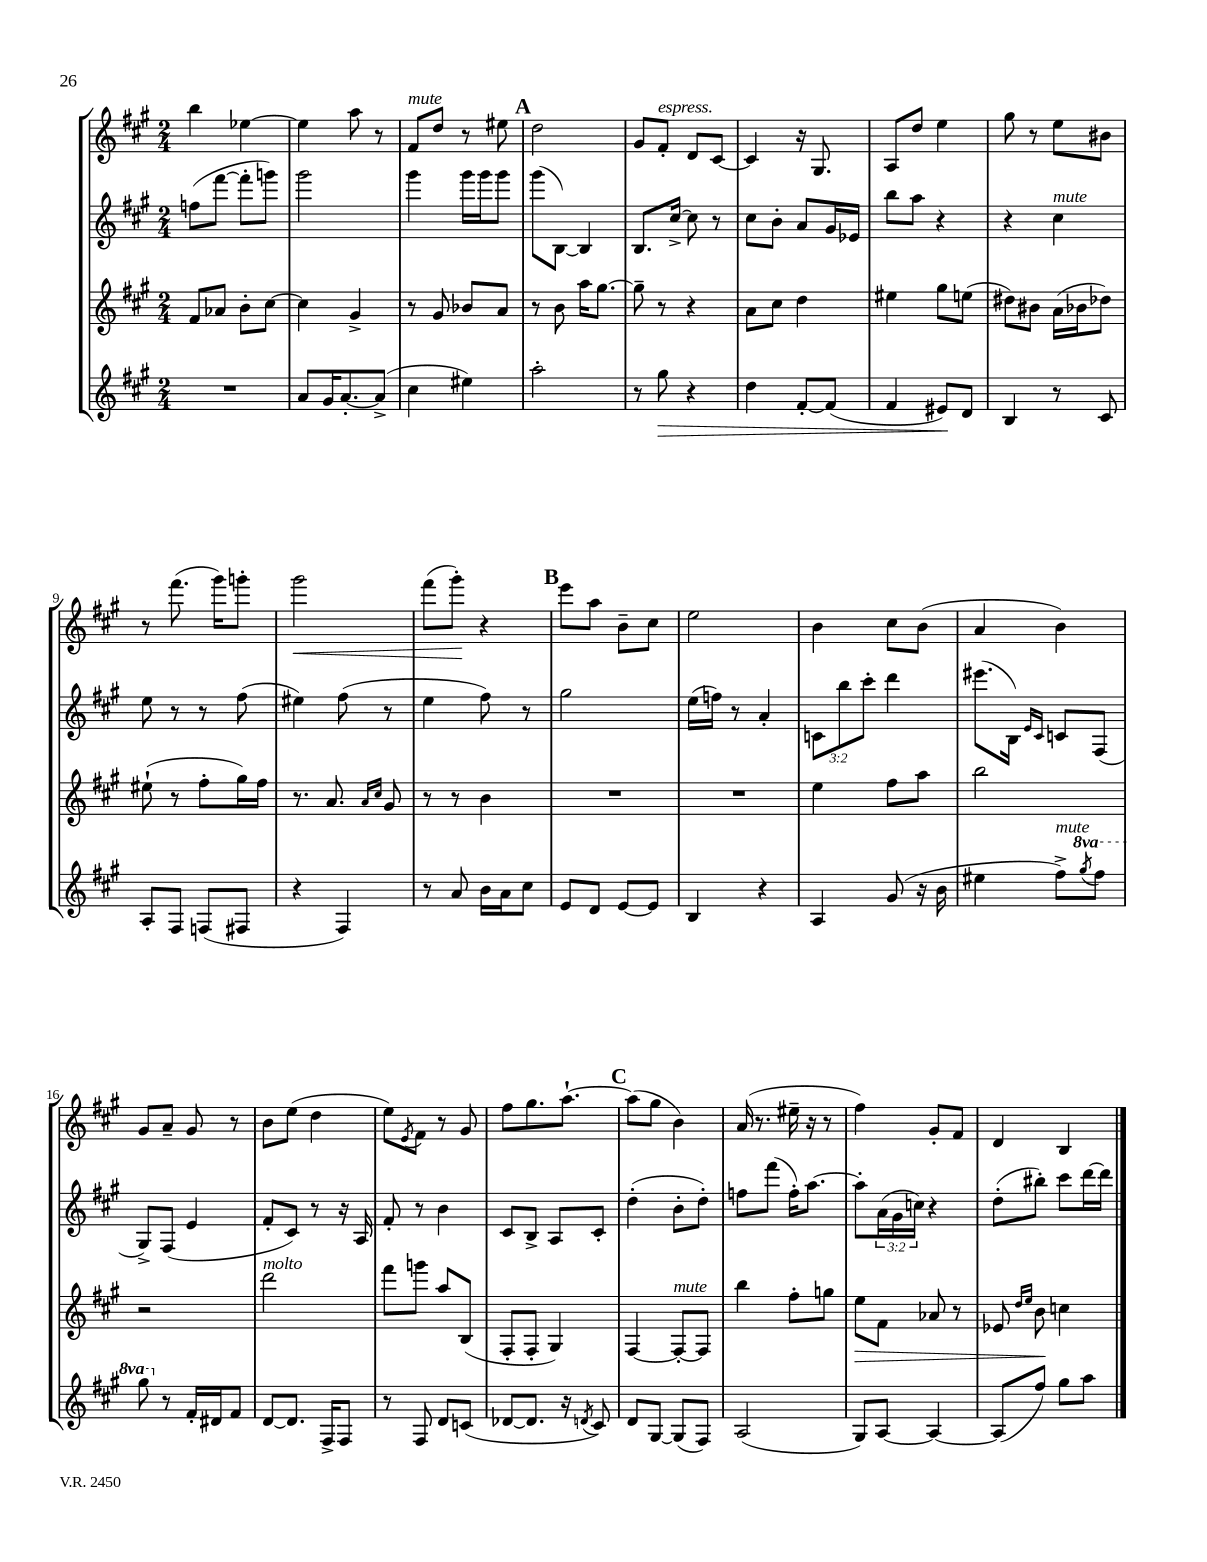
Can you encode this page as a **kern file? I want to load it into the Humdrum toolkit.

**kern	**kern	**kern	**kern
*staff4	*staff3	*staff2	*staff1
*clefG2	*clefG2	*clefG2	*clefG2
*k[f#c#g#]	*k[f#c#g#]	*k[f#c#g#]	*k[f#c#g#]
*M2/4	*M2/4	*M2/4	*M2/4
2r	8f#	(8ff	4bb
.	8a-	[8fff#	.
.	8b'	8fff#']	[4ee-
.	[8cc#	8ggg)	.
=	=	=	=
8a	4cc#]	2ggg#	4ee-]
16g#	.	.	.
[8.a'	.	.	.
.	4g#^	.	8aa
(8a^]	.	.	8r
=	=	=	=
4cc#	8r	4ggg#	8f#
.	8g#	.	8dd
4ee#)	8b-	16ggg#	8r
.	.	16ggg#	.
.	8a	8ggg#	8ee#
=	=	=	=
2aa'	8r	(8ggg#	2dd
.	8b	[8B)	.
.	16aa	4B]	.
.	[8.gg#	.	.
=	=	=	=
8r	8gg#~]	8.B	8g#
8gg#	8r	.	8f#'
.	.	[16cc#^	.
4r	4r	8cc#]	8d
.	.	8r	[8c#
=	=	=	=
4dd	8a	8cc#	4c#]
.	8cc#	8b'	.
[8f#'	4dd	8a	16r
.	.	.	8.G#
(8f#]	.	16g#	.
.	.	16e-	.
=	=	=	=
4f#	4ee#	8bb	8A
.	.	8aa	8dd
8e#)	8gg#	4r	4ee
8d	(8ee	.	.
=	=	=	=
4B	8dd#)	4r	8gg#
.	8b#	.	8r
8r	(16a	4cc#	8ee
.	16b-	.	.
8c#	8dd-)	.	8b#
=	=	=	=
8A'	(8ee#`	8ee	8r
8F#	8r	8r	(8.fff#
(8F	8ff#'	8r	.
.	.	.	16ggg#)
8F#	16gg#)	(8ff#	8ggg'
.	16ff#	.	.
=	=	=	=
4r	8.r	4ee#)	2ggg#
.	8.a	.	.
4F#)	.	(8ff#	.
.	16qqa	.	.
.	16qqcc#	.	.
.	8g#	8r	.
=	=	=	=
8r	8r	4ee	(8fff#
8a	8r	.	8ggg#')
16b	4b	8ff#)	4r
16a	.	.	.
8cc#	.	8r	.
=	=	=	=
8e	2r	2gg#	8eee
8d	.	.	8aa
[8e	.	.	8b~
8e]	.	.	8cc#
=	=	=	=
4B	2r	(16ee	2ee
.	.	16ff)	.
.	.	8r	.
4r	.	4a'	.
=	=	=	=
4A	4ee	12c	4b
.	.	12bb	.
.	.	12ccc#'	.
(8g#	8ff#	4ddd	8cc#
16r	8aa	.	(8b
16b	.	.	.
=	=	=	=
4ee#	2bb	(8.eee#	4a
.	.	16B)	.
.	.	16qqe	.
.	.	16qqc#	.
8ff#^)	.	8c	4b)
8qggg#	.	.	.
8fff#	.	(8F#	.
=	=	=	=
8ggg#	2r	8G#^)	8g#
8r	.	(8F#	8a~
16f#'	.	4e	8g#
16d#	.	.	.
8f#	.	.	8r
=	=	=	=
[8d	2ddd	8f#'	8b
8.d]	.	8c#)	(8ee
.	.	8r	4dd
16F#^	.	.	.
8F#	.	16r	.
.	.	16A	.
=	=	=	=
8r	8fff#	8f#'	8ee)
.	.	.	8qe
8F#	8ggg	8r	8f#
8d	8aa	4b	8r
(8c	(8B	.	8g#
=	=	=	=
[8d-	8F#'	8c#	8ff#
8.d-]	8F#'	8B^	8.gg#
.	4G#)	8A	.
16r	.	.	[8.aa`
8qd	.	.	.
8c#)	.	8c#'	.
=	=	=	=
8d	[4F#	(4dd'	(8aa]
[8G#	.	.	8gg#
(8G#]	8F#'_	8b'	4b)
8F#)	8F#]	8dd')	.
=	=	=	=
(2A	4bb	8ff	(16a
.	.	.	8.r
.	.	(8fff#	.
.	8ff#'	16ff')	16ee#~
.	.	[8.aa	16r
.	8gg	.	8r
=	=	=	=
8G#)	8ee	8aa']	4ff#)
[8A	8f#	(24a	.
.	.	24g#	.
.	.	24cc)	.
4A_	8a-	4r	8g#'
.	8r	.	8f#
=	=	=	=
(8A]	8e-	(8dd'	4d
.	16qqdd	.	.
.	16qqee	.	.
8ff#)	8b	8bb#')	.
8gg#	4cc	8ccc#	4B
8aa	.	[16ddd	.
.	.	16ddd]	.
==	==	==	==
*-	*-	*-	*-
